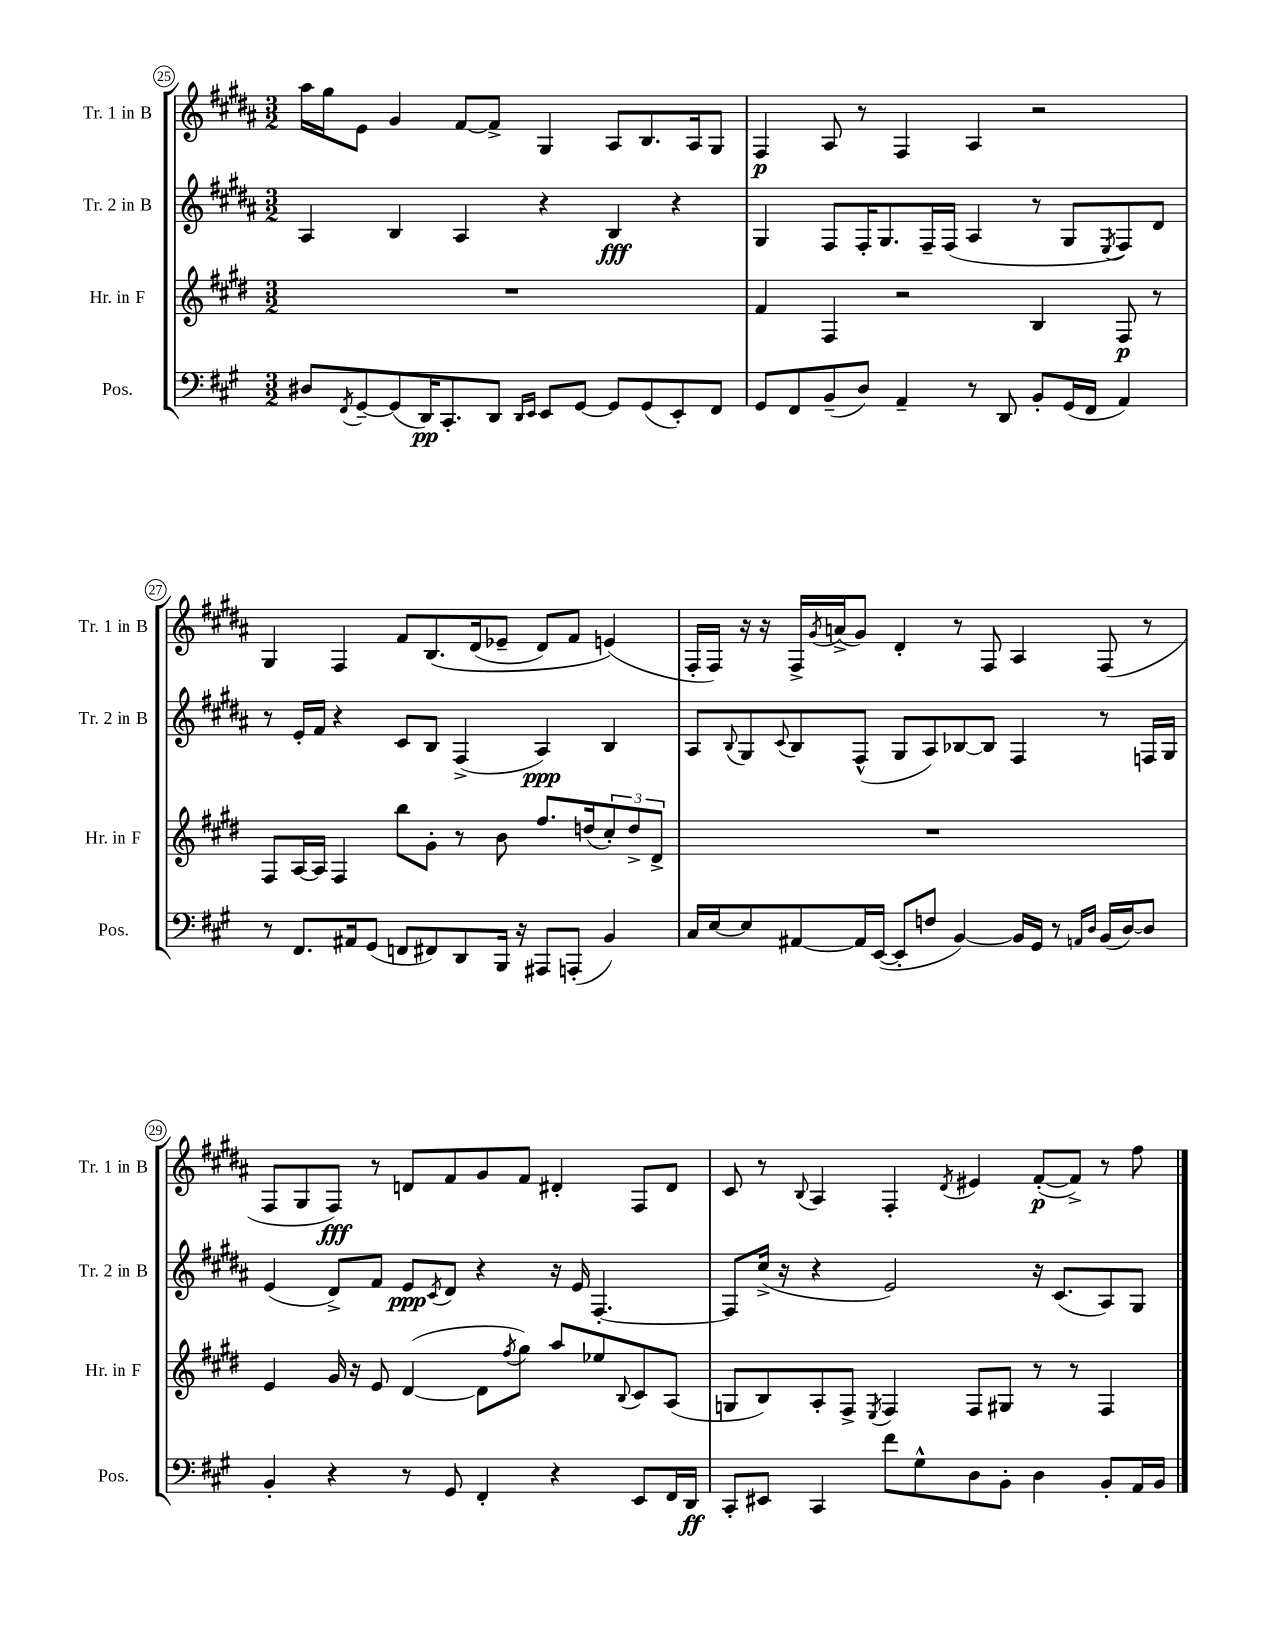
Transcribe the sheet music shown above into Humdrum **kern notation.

**kern	**dynam	**kern	**dynam	**kern	**dynam	**kern	**dynam
*part4	*part4	*part3	*part3	*part2	*part2	*part1	*part1
*staff4	*staff4	*staff3	*staff3	*staff2	*staff2	*staff1	*staff1
*I"Pos.	*	*I"Hr. in F	*	*I"Tr. 2 in B	*	*I"Tr. 1 in B	*
*I'Pos.	*	*I'Hr. in F	*	*I'Tr. 2 in B	*	*I'Tr. 1 in B	*
*clefF4	*	*clefG2	*	*clefG2	*	*clefG2	*
*k[f#c#g#]	*	*k[f#c#g#d#]	*	*k[f#c#g#d#a#]	*	*k[f#c#g#d#a#]	*
*M3/2	*	*M3/2	*	*M3/2	*	*M3/2	*
=25	=25	=25	=25	=25	=25	=25	=25
8D#X/L	.	1.r	.	4A#/	.	16aa#\LL	.
.	.	.	.	.	.	16gg#\J	.
8qFF#/	.	.	.	.	.	.	.
[8GG#~/	.	.	.	.	.	8e\J	.
(8GG#/]	.	.	.	4B/	.	4g#/	.
16DD/K)	pp	.	.	.	.	.	.
8.CC#'/	.	.	.	.	.	.	.
.	.	.	.	4A#/	.	[8f#/L	.
8DD/J	.	.	.	.	.	8f#^/J]	.
16qqDD/LL	.	.	.	.	.	.	.
16qqEE/JJ	.	.	.	.	.	.	.
8EE/L	.	.	.	4r	.	4G#/	.
[8GG#/J	.	.	.	.	.	.	.
8GG#/L]	.	.	.	4B/	fff	8A#/L	.
(8GG#/	.	.	.	.	.	8.B/	.
8EE'/)	.	.	.	4r	.	.	.
.	.	.	.	.	.	16A#/k	.
8FF#/J	.	.	.	.	.	8G#/J	.
=26	=26	=26	=26	=26	=26	=26	=26
8GG#/L	.	4f#/	.	4G#/	.	4F#/	p
8FF#/	.	.	.	.	.	.	.
(8BB~/	.	4F#/	.	8F#/L	.	8A#/	.
8D/J)	.	.	.	16F#'/K	.	8r	.
.	.	.	.	8.G#/	.	.	.
4AA~/	.	2r	.	.	.	4F#/	.
.	.	.	.	16F#~/L	.	.	.
.	.	.	.	(16F#/JJ	.	.	.
8r	.	.	.	4A#/	.	4A#/	.
8DD/	.	.	.	.	.	.	.
8BB'/L	.	4B/	.	8r	.	2r	.
(16GG#/L	.	.	.	8G#/L	.	.	.
16FF#/JJ	.	.	.	.	.	.	.
.	.	.	.	8qE/	.	.	.
4AA/)	.	8F#/	p	8F#/)	.	.	.
.	.	8r	.	8d#/J	.	.	.
!!LO:LB:g=z
=27	=27	=27	=27	=27	=27	=27	=27
8r	.	8F#/L	.	8r	.	4G#/	.
8.FF#/L	.	[16A/L	.	16e'/LL	.	.	.
.	.	16A/JJ]	.	16f#/JJ	.	.	.
.	.	4F#/	.	4r	.	4F#/	.
16AA#X/k	.	.	.	.	.	.	.
(8GG#/J	.	.	.	.	.	.	.
8FFn/L	.	8bb\L	.	8c#/L	.	8f#/L	.
8FF#X/)	.	8g#'\J	.	8B/J	.	(8.B/	.
8DD/	.	8r	.	(4F#^/	.	.	.
.	.	.	.	.	.	(16d#/k	.
16BBB/Jk	.	8b\	.	.	.	8e-X~/J	.
16r	.	.	.	.	.	.	.
8AAA#X/L	.	8.ff#/L	.	4A#/)	ppp	8d#/L)	.
(8AAAn'/J	.	.	.	.	.	8f#/J	.
.	.	(16ddn/k	.	.	.	.	.
4BB/)	.	12cc#'/)	.	4B/	.	(4en/)	.
.	.	12dd^/	.	.	.	.	.
.	.	12d#^/J	.	.	.	.	.
=28	=28	=28	=28	=28	=28	=28	=28
16C#/LL	.	1.r	.	8A#/L	.	16F#'/LL	.
[16E/J	.	.	.	.	.	16F#/JJ)	.
.	.	.	.	8qqB/	.	.	.
8E/]	.	.	.	8G#/	.	16r	.
.	.	.	.	.	.	16r	.
.	.	.	.	8qqc#/	.	.	.
[8AA#X/	.	.	.	8B/	.	16F#^/LL	.
.	.	.	.	.	.	8qg#/	.
.	.	.	.	.	.	(16an^/J	.
16AA#/L]	.	.	.	(8F#^^/J	.	8g#/J)	.
([16EE/JJ	.	.	.	.	.	.	.
8EE'/L]	.	.	.	8G#/L	.	4d#'/	.
8Fn/J	.	.	.	8A#/)	.	.	.
[4BB/)	.	.	.	[8B-X/	.	8r	.
.	.	.	.	8B-/J]	.	8F#/	.
16BB/LL]	.	.	.	4F#/	.	4A#/	.
16GG#/JJ	.	.	.	.	.	.	.
8r	.	.	.	.	.	.	.
16qqAAn/LL	.	.	.	.	.	.	.
16qqD/JJ	.	.	.	.	.	.	.
(16BB/LL	.	.	.	8r	.	(8F#/	.
[16D/J)	.	.	.	.	.	.	.
8D/J]	.	.	.	16Fn/LL	.	8r	.
.	.	.	.	16G#/JJ	.	.	.
!!LO:LB:g=z
=29	=29	=29	=29	=29	=29	=29	=29
4BB'/	.	4e/	.	(4e/	.	8F#/L	.
.	.	.	.	.	.	8G#/	.
4r	.	16g#/	.	8d#^/L)	.	8F#/J)	fff
.	.	16r	.	.	.	.	.
.	.	8e/	.	8f#/J	.	8r	.
8r	.	([4d#/	.	8e/L	ppp	8dn/L	.
.	.	.	.	8qc#/	.	.	.
8GG#/	.	.	.	8d#/J	.	8f#/	.
4FF#'/	.	8d#\L]	.	4r	.	8g#/	.
.	.	8qff#/	.	.	.	.	.
.	.	8gg#\J)	.	.	.	8f#/J	.
4r	.	8aa/L	.	16r	.	4d#X'/	.
.	.	.	.	16e/	.	.	.
.	.	8ee-X/	.	[4.F#'/	.	.	.
.	.	8qqB/	.	.	.	.	.
8EE/L	.	8c#/	.	.	.	8F#/L	.
16FF#/L	.	(8A/J	.	.	.	8d#/J	.
16DD/JJ	ff	.	.	.	.	.	.
=30	=30	=30	=30	=30	=30	=30	=30
8CC#'/L	.	8Gn/L	.	8F#/L]	.	8c#/	.
8EE#X/J	.	8B/)	.	(16cc#^/Jk	.	8r	.
.	.	.	.	16r	.	.	.
.	.	.	.	.	.	8qqB/	.
4CC#/	.	8A'/	.	4r	.	4A#/	.
.	.	8F#^/J	.	.	.	.	.
.	.	8qE/	.	.	.	.	.
8f#\L	.	4F#/	.	2e/)	.	4F#'/	.
8G#^^\	.	.	.	.	.	.	.
.	.	.	.	.	.	8qd#/	.
8D\	.	8F#/L	.	.	.	4e#X/	.
8BB'\J	.	8G#X/J	.	.	.	.	.
4D\	.	8r	.	16r	.	([8f#'/L	p
.	.	.	.	(8.c#/L	.	.	.
.	.	8r	.	.	.	8f#^/J])	.
8BB'/L	.	4F#/	.	8A#/)	.	8r	.
16AA/L	.	.	.	8G#/J	.	8ff#\	.
16BB/JJ	.	.	.	.	.	.	.
==	==	==	==	==	==	==	==
*-	*-	*-	*-	*-	*-	*-	*-
